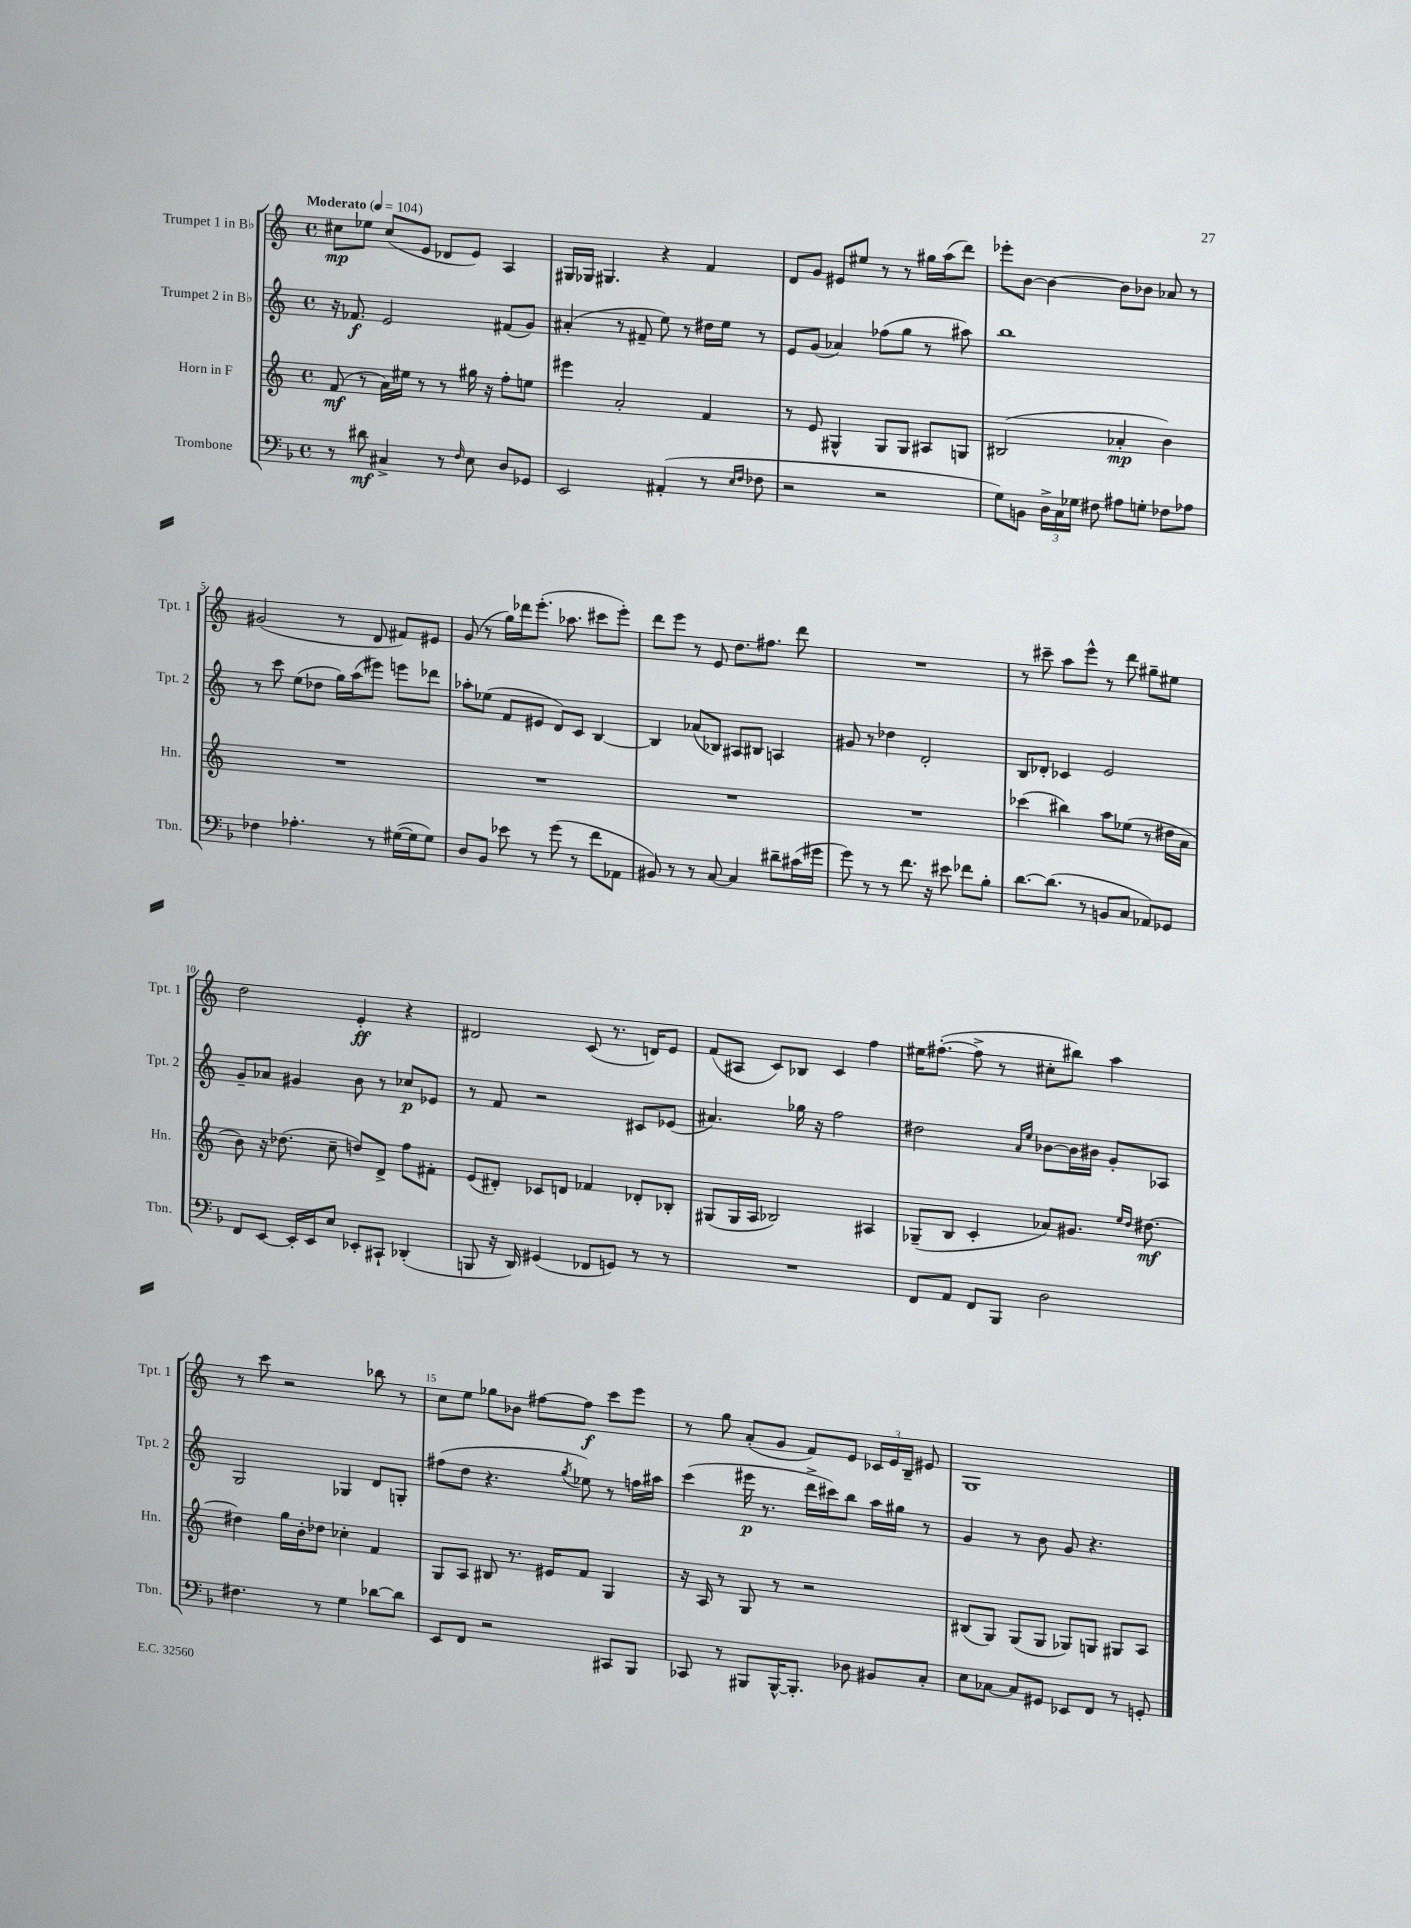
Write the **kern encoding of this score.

**kern	**kern	**kern	**kern
*staff4	*staff3	*staff2	*staff1
*clefF4	*clefG2	*clefG2	*clefG2
*k[b-]	*k[]	*k[]	*k[]
*M4/4	*M4/4	*M4/4	*M4/4
*met(c)	*met(c)	*met(c)	*met(c)
*MM104	*MM104	*MM104	*MM104
8r	(8f	16r	8cc#
.	.	8.f-	.
8d#	8r	.	8ee-
4C#^	16a)	2e	(8cc#
.	16ee#	.	.
.	8r	.	8e
8r	8r	.	8d-
16qqF	.	.	.
8E	16gg#	.	8e)
.	16r	.	.
8D	8ff'	(8f#	4A
8GG-	8ee	8g)	.
=	=	=	=
2EE	4eee#	(4a#'	16G#
.	.	.	16G-
.	.	.	4.G#
.	2a'	8r	.
.	.	8f#~	.
(4AA#'	.	8ee)	4r
.	.	8r	.
8r	4f	16dd#	4f
.	.	16ee	.
16qqE	.	.	.
16qqF	.	.	.
8F-	.	8r	.
=	=	=	=
2r	8r	8e	8d
.	8e	(8g	8g
.	4G#^^	4a-)	8e#
.	.	.	8ee#
2r	8G#	(8ff-	8r
.	8G#	8gg	8r
.	8A#	8r	16gg#
.	.	.	(16aa
.	8G	8aa#)	8ddd)
=	=	=	=
8G)	(2B#	1bb	8eee-'
8BB	.	.	[8b
24D^	.	.	4b_
24C	.	.	.
24G-	.	.	.
8F#	.	.	.
8A#	4a-'	.	8b]
8G'	.	.	8b-
8F-	4b)	.	8a-
8A-	.	.	8r
=	=	=	=
4F-	1r	8r	(2g#
.	.	8ccc	.
4.A-'	.	(8ee	.
.	.	8dd-	.
.	.	16gg)	8r
.	.	(16aa	.
8r	.	8eee#)	8d
([16G#	.	8eee	8f#)
16G#]	.	.	.
8G#)	.	8ddd-	8e#
=	=	=	=
8D	1r	8aa-'	(8g
8BB-	.	(8ee-	8r
8e-	.	8f	16gg)
.	.	.	16ddd-
8r	.	8e#	(8.eee'
(8g	.	8d)	.
.	.	.	8.aa-
8r	.	8c	.
8f	.	[4B	8ccc#
8AA-	.	.	8eee')
=	=	=	=
8BB#)	1r	4B]	8ddd
8r	.	.	8eee
8r	.	(8a-	8r
[8C	.	8B-)	8e
4C]	.	8A#	8.dd
.	.	8B#	.
.	.	.	8.ff#
8d#~	.	4A	.
(16c#	.	.	8ddd
16g#	.	.	.
=	=	=	=
8g)	1r	8g#	1r
8r	.	8r	.
8r	.	4dd-	.
8.f	.	.	.
.	.	2d'	.
16r	.	.	.
8e#	.	.	.
8f-	.	.	.
8B-'	.	.	.
=	=	=	=
[8.d	(4ccc-	8B	8r
.	.	8d-'	8ccc#~
(8.d]	.	.	.
.	4bb#)	4c-	8aa
8r	.	.	8eee^^
8BB	8aa	2e	8r
8C	(8ee-	.	8ddd
8AA-)	8r	.	8gg#~
8GG-	16dd#	.	8ee#
.	16a	.	.
=	=	=	=
8FF	8b)	8g~	2dd
[8EE	16r	8a-	.
.	(8.dd-	.	.
16EE']	.	4g#	.
16EE	.	.	.
8E	8cc~	.	.
8EE-'	8dd)	8b	4e'
8CC#`	8d^	8r	.
(4DD-'	8ff	8cc-	4r
.	8f#'	8e-	.
=	=	=	=
8BBB	(8e	8r	2d#
16r	8d#')	8f	.
16DD)	.	.	.
(4GG#	8c-	2r	.
.	8d	.	.
8FF-	4f-	.	(8c
8GG)	.	.	8.r
8r	8d-'	8c#	.
.	.	.	16d)
8r	8B-'	(8e-	8e
=	=	=	=
1r	(8G#	4.a#)	(8f
.	16G#	.	8A#
.	16A	.	.
.	2B-)	.	8c)
.	.	16gg-	8B-
.	.	16r	.
.	.	2ff	4c
.	4A#	.	4ff
=	=	=	=
8FF	(8G-~	2dd#	16ee#
.	.	.	([8.ff#'
8AA	8B	.	.
8FF	4c'	.	8ff#^]
8BBB-	.	.	8r
.	.	16qqa	.
.	.	16qqee	.
2D	8a-)	[8b-	8cc#'
.	8.g#	16b-]	8bb#)
.	.	16b#	.
.	.	8g'	4aa
.	16qqee	.	.
.	16qqdd	.	.
.	[8.dd#	.	.
.	.	8A-	.
=	=	=	=
4.F#	4dd#]	2G	8r
.	.	.	8ccc
.	16gg	.	2r
.	16b'	.	.
8r	8dd-	.	.
4G	4cc-'	4G-	.
[8d-	4f	8d	8bb-
8d-]	.	8G'	8r
=	=	=	=
8EE	8G	(8ff#	8cc
8FF	8A	8dd	8ee
2r	8B#	4.r	8gg-
.	8.r	.	8b-
.	.	.	[8ff#
.	16e#	.	.
.	.	8qgg	.
.	8f	8ee-)	8ff#]
8CC#	4G	8r	8ccc
8BBB-	.	16ff	8eee
.	.	16aa#	.
=	=	=	=
8CC-	16r	(4ccc	8r
.	16A	.	.
8r	8r	.	8gg
8BBB#	8G	16eee#	(8a'
.	.	8.r	.
[16BBB#^^	8r	.	8g
8.BBB#']	.	.	.
.	2r	16ddd^	8f)
.	.	16ccc#)	.
8D-	.	8bb	8e
8BB#	.	16aa	24c-
.	.	.	24e
.	.	16gg#	.
.	.	.	24B~
8C'	.	8r	8e#
=	=	=	=
8E	(8B#	4g	1G
[8C-	8G)	.	.
8C-]	(8G	8r	.
8GG#	8G	8b	.
8EE-	8G-)	8g	.
8FF	8G	4.r	.
8r	8G#	.	.
8GG'	8A	.	.
==	==	==	==
*-	*-	*-	*-
